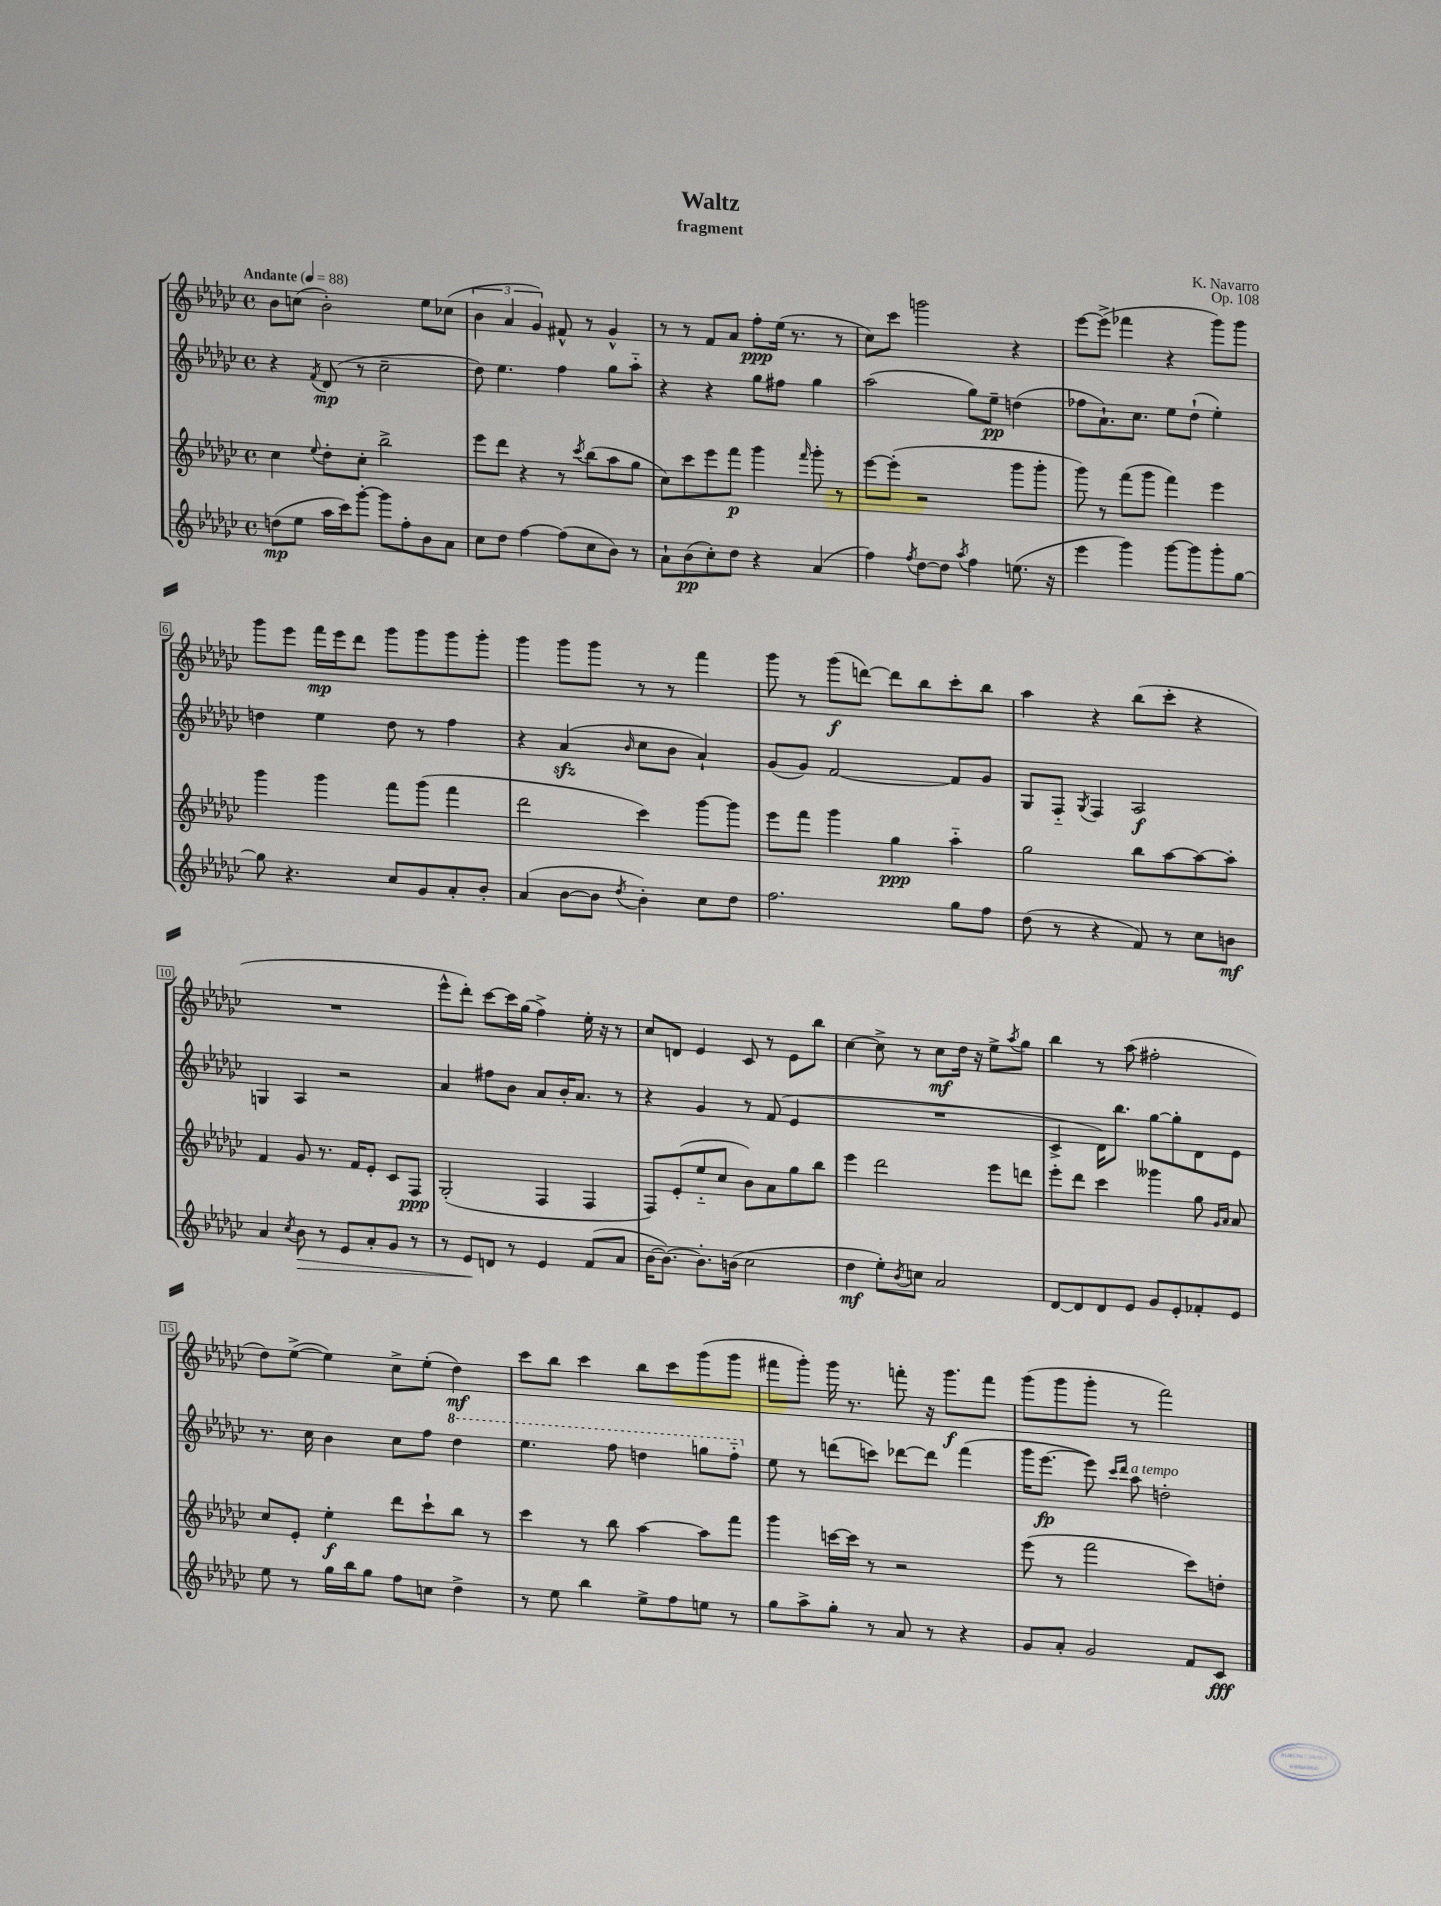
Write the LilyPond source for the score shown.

\header { title = "Waltz" composer = "K. Navarro" subtitle = "fragment" opus = "Op. 108" }
<<
\new StaffGroup <<
\new Staff = "s0" {
    \clef treble \key ges \major \defaultTimeSignature \time 4/4 \tempo "Andante" 4 = 88
    bes'8 c''8( bes'2-.) ees''8 ces''8( |
    \tuplet 3/2 { bes'4 aes'4 ges'4) } fis'8-^ r8 ges'4-^ |
    r8 r8 f'8 aes'8 f''8-.\ppp ees''16( r8. r8 |
    ces''8) ces'''8 g'''2 r4 |
    ees'''8~ ees'''8->( fes'''4 r4 ges'''8) ges'''8 |
    ges'''8 ees'''8 f'''16\mp ees'''16 des'''8 ges'''8 ges'''8 ges'''8 ges'''8-. |
    ges'''4 ges'''8 ges'''8 r8 r8 f'''4 |
    ges'''8 r8 ges'''8\f( d'''8~) d'''8 bes''8 ces'''8-. bes''8 |
    aes''4 r4 bes''8( ces'''8-. r4 |
    R1 |
    ees'''8-^ des'''8-.) ces'''8~ ces'''16 ges''16( f''4->) ees''16-. r16 r8 |
    ces''8 d'8 ees'4 ces'8 r8 ees'8 bes''8 |
    ces''4~ ces''8-> r8 ces''8\mf des''16 r16 ees''8-> \acciaccatura { aes''8 } ges''8 |
    bes''4 r8 aes''8( fis''2-. |
    des''8) ees''8~->( ees''4) ces''8-> ees''8-.( des''4\mf) |
    ces'''8 bes''8 ces'''4 bes''8 ces'''8 ges'''8( ges'''8 |
    fis'''8 ges'''8-.) ges'''16 r8. f'''8-. r16 ges'''8.\f f'''8 |
    ges'''8( ges'''8 ges'''8-. r8 f'''2) \bar "|." |
}
\new Staff = "s1" {
    \clef treble \key ges \major \defaultTimeSignature \time 4/4
    r4 \acciaccatura { f'8 } des'8\mp( r8 ces''2-- |
    des''8) ees''4. f''4 ges''8 aes''8-_ |
    r4 r4 ges''8 fis''8 ges''4 |
    aes''2( ges''8) ees''8--\pp d''4( |
    fes''8 aes'8.-!) ces''8. ees''8 des''8-!( ees''4-.) |
    d''4 ees''4 d''8 r8 f''4 |
    r4 aes'4\sfz( \grace { bes'16 } ces''8 bes'8 aes'4-!) |
    ges'8( ges'8) f'2~ f'8 ges'8 |
    ges8 f8-_ \acciaccatura { ges8 } f4 aes2\f |
    g4 aes4 r2 |
    aes'4 fis''8 bes'8 aes'8 bes'16-. aes'8. r8 |
    r4 ges'4 r8 f'8( ees'4 |
    R1 |
    ces'4-> des'16) bes''8. ges''8~ ges''8-. des'8 ees'8 |
    r8. ces''16 bes'4 ces''8 f''8 \ottava #1 des'''4 |
    ees'''4. f'''8 d'''4 g'''8 f'''8-_ \ottava #0 |
    ees''8 r8 d'''8( c'''8) des'''8~ des'''8 f'''4( |
    ges'''16 ees'''8.~\fp ees'''8) \grace { ces'''16 des'''16 } aes''8^\markup { \italic "a tempo" } d''2-. \bar "|." |
}
\new Staff = "s2" {
    \clef treble \key ges \major \defaultTimeSignature \time 4/4
    ces''4 \appoggiatura { ees''8 } des''8-. ces''8-. bes''2-> |
    ees'''8 des'''8 r4 r8 \acciaccatura { ces'''8 } bes''8( aes''8 ges''8 |
    ces''8) ces'''8 ees'''8 f'''8\p ges'''4 \grace { f'''16 } ges'''8-. r8 |
    ees'''8~ ees'''8-.( r2 ges'''8 ges'''8-. |
    ges'''8) r8 f'''8( ges'''8 f'''4) ees'''4 |
    ges'''4 ges'''4 f'''8 ges'''8( f'''4 |
    des'''2 ces'''4) ges'''8~ ges'''8 |
    ees'''8 f'''8 ges'''4 ges''4\ppp aes''4-_ |
    ges''2 bes''8 aes''8~ aes''8~ aes''8-. |
    f'4 ges'8 r8. f'16 ees'8-. ces'8 f8\ppp |
    ges2-.( f4 f4 |
    f8) ees'8-.( ees''8-_ ces''8 bes'8) aes'8 ges''8 bes''8 |
    ees'''4 des'''2 ees'''8 d'''8 |
    ees'''8-. des'''8 ces'''4 geses'''4 ges''8 \grace { ges'16 aes'16 } aes'8 |
    ces''8 ees'8-. ees''4-.\f des'''8 ces'''8-! bes''8 r8 |
    ces'''4 r8 bes''8 aes''4~ aes''8 f'''8 |
    ges'''4 c'''16~ c'''16 r8 r2 |
    ees'''8( r8 f'''2 ces'''8) d''8-. \bar "|." |
}
\new Staff = "s3" {
    \clef treble \key ges \major \defaultTimeSignature \time 4/4
    d''8\mp( ees''8 aes''16 ces'''16) ges'''8~-. ges'''8 f''8-. bes'8 aes'8 |
    ces''8 des''8 f''4~ f''8( ces''8 bes'8) r8 |
    aes'8-! bes'8\pp( ces''8-.) des''8 r4 aes'4( |
    f''4) \acciaccatura { f''8 } des''8~ des''8 \acciaccatura { aes''8 } f''4 e''8.( r16 |
    ees'''4 ges'''4) ges'''8~ ges'''8 ges'''8-. ges''8~ |
    ges''8 r4. ces''8 ges'8 aes'8-. bes'8-. |
    aes'4( bes'8~ bes'8 \acciaccatura { des''8 } bes'4-.) ces''8 des''8 |
    f''2. ges''8 f''8 |
    des''8( r8 r4 f'8) r8 ces''8 b'8\mf |
    aes'4 \acciaccatura { ces''8 } bes'8\> r8 ees'8 aes'8-. ges'8 r8 |
    r8 ees'8\! d'8 r8 ees'4 f'8( aes'8 |
    bes'16~ bes'8.~) bes'8.-. b'16( ces''2 |
    des''4\mf ees''8-.) \acciaccatura { bes'8 } c''8 aes'2 |
    des'8~ des'8 des'8 ees'8 ges'8 ees'8-. fes'8-. ees'8 |
    ees''8 r8 ges''16 bes''16 ges''8 f''8 c''8 des''4-> |
    r8 ees''8 bes''4 ees''8-> f''8 e''8 r8 |
    ges''8 aes''8-> ges''8-. r8 aes'8 r8 r4 |
    ges'8 aes'8-. ges'2 f'8 ces'8\fff \bar "|." |
}
>>
>>
\layout { \context { \Score \override BarNumber.stencil = #(make-stencil-boxer 0.1 0.3 ly:text-interface::print) } }
